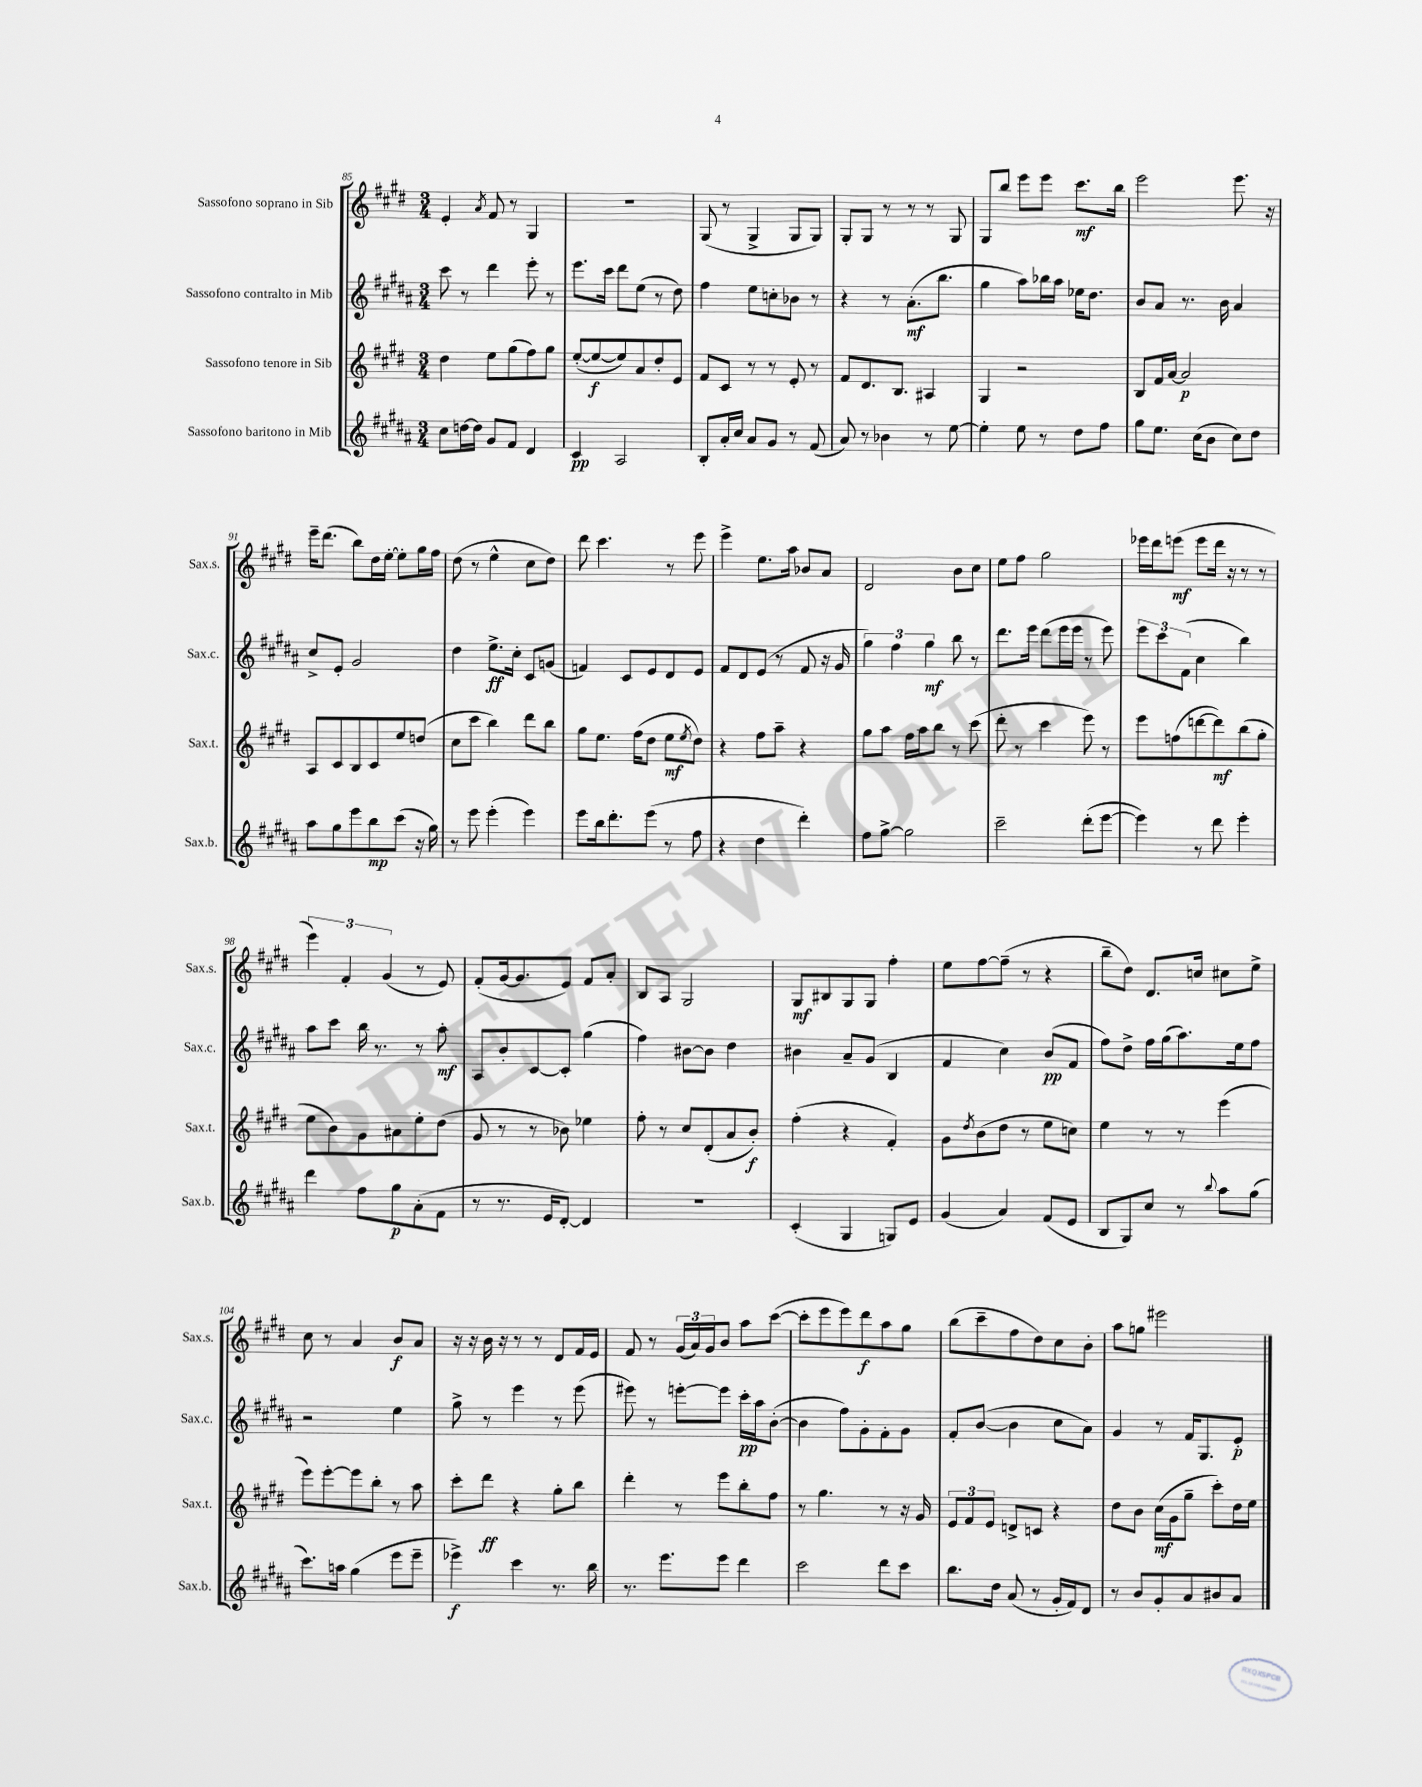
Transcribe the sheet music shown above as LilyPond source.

<<
\new StaffGroup <<
\new Staff = "s0" \with { instrumentName = "Sassofono soprano in Sib" shortInstrumentName = "Sax.s." } {
    \clef treble \key e \major \numericTimeSignature \time 3/4
    e'4-. \acciaccatura { a'8 } fis'8 r8 gis4 |
    R2. |
    gis8( r8 gis4-> gis8 gis8) |
    gis8-. gis8 r8 r8 r8 gis8 |
    gis8 b''8 e'''8 e'''8 cis'''8.\mf b''16 |
    e'''2 e'''8. r16 |
    e'''16-- dis'''8.( b''8) dis''16 e''16~-. e''8-. gis''16 fis''16 |
    dis''8( r8 e''4-^ cis''8 dis''8) |
    dis'''8 cis'''4. r8 e'''8 |
    e'''4-> e''8. a''16 bes'8 a'8 |
    dis'2 b'8 cis''8 |
    e''8 fis''8 gis''2 |
    ees'''16 dis'''16 e'''8\mf( e'''8 dis'''16 r16 r8 r8 |
    \tuplet 3/2 { e'''4) fis'4-. gis'4( } r8 e'8) |
    fis'8-.( gis'16~ gis'8. e'8) fis'8 a'8-. |
    b8 a8 gis2 |
    gis8\mf bis8 gis8 gis8 fis''4-. |
    e''8 fis''8~ fis''8--( r8 r4 |
    b''8-- dis''8) dis'8. c''16 cis''8 e''8-> |
    cis''8 r8 a'4 b'8\f a'8 |
    r16 r16 b'16 r16 r8 r8 dis'8 fis'16 e'16 |
    fis'8 r8 \tuplet 3/2 { gis'16( a'16) gis'16 } b'8 a''8 cis'''8~( |
    cis'''8-. e'''8 e'''8) dis'''8\f a''8 gis''8 |
    b''8( cis'''8-- fis''8 dis''8) cis''8 b'8-. |
    a''8 g''8 eis'''2 \bar "|." |
}
\new Staff = "s1" \with { instrumentName = "Sassofono contralto in Mib" shortInstrumentName = "Sax.c." } {
    \clef treble \key b \major \numericTimeSignature \time 3/4
    cis'''8 r8 dis'''4 e'''8-. r8 |
    e'''8. cis'''16 dis'''8 e''8( r8 dis''8) |
    fis''4 e''8 c''8-. bes'8 r8 |
    r4 r8 ais'8.-.\mf( b''8. |
    gis''4 ais''8) bes''16 ais''16 ees''16 dis''8. |
    b'8 ais'8 r8. b'16 ais'4 |
    cis''8-> e'8-. gis'2 |
    dis''4 e''8.->\ff cis''16-. cis'8 g'8( |
    f'4) cis'8 e'8 dis'8 e'8 |
    fis'8 dis'8 e'8( r8 fis'8 r16 gis'16 |
    \tuplet 3/2 { gis''4) fis''4 gis''4\mf } b''8 r8 |
    dis'''8. e'''16 dis'''8( e'''16 e'''16 r8 e'''8) |
    \tuplet 3/2 { e'''8 cis'''8 fis'8( } cis''4 b''4) |
    ais''8 cis'''8 b''16 r8. r8 ais''8-.\mf |
    ais8 b'8-. cis'8~ cis'8-. gis''4( |
    fis''4) bis'8~ bis'8 dis''4 |
    bis'4 ais'8-- gis'8( b4 |
    fis'4 cis''4) b'8\pp( fis'8 |
    fis''8) dis''8-> fis''16 gis''16( ais''8.) e''16 fis''8 |
    r2 e''4 |
    gis''8-> r8 e'''4 r8 e'''8( |
    eis'''8) r8 e'''8~-. e'''8 cis'''16-.\pp ais''16 b'8~-.( |
    b'4 fis''8) gis'8-. fis'8-. gis'8 |
    fis'8-. b'8~( b'4 cis''8 ais'8) |
    gis'4 r8 fis'16 gis8. e'8-.\p \bar "|." |
}
\new Staff = "s2" \with { instrumentName = "Sassofono tenore in Sib" shortInstrumentName = "Sax.t." } {
    \clef treble \key e \major \numericTimeSignature \time 3/4
    dis''4 e''8 gis''8( fis''8) gis''8 |
    e''8~-.( e''8~\f e''8) a'8 dis''8-. e'8 |
    fis'8 cis'8 r8 r8 e'8-. r8 |
    fis'8 dis'8. b8. ais4 |
    gis4 r2 |
    b8 fis'16 a'16~ a'2\p |
    a8 cis'8 b8 cis'8 e''8 d''8( |
    cis''8 cis'''8 b''4) dis'''8 b''8 |
    gis''8 e''8. fis''16( dis''8 e''8\mf \acciaccatura { e''8 } dis''8) |
    r4 fis''8 a''8-- r4 |
    gis''8 a''8 fis''16 a''16 b''8 r8 cis'''8( |
    dis'''8-. r8 cis'''4 e'''8) r8 |
    e'''8 f''8( d'''8~ d'''8\mf) b''8( gis''8-. |
    e''8 b'8) gis'8 ais'8 e''8-. dis''8( |
    gis'8 r8 r8 bes'8) ees''4 |
    fis''8-. r8 cis''8 dis'8-.( a'8 b'8-.\f) |
    fis''4-.( r4 fis'4-.) |
    gis'8 \acciaccatura { dis''8 } b'8( dis''8 r8 e''8 c''8) |
    e''4 r8 r8 e'''4( |
    e'''8) e'''8~-. e'''8 b''8-. r8 a''8 |
    cis'''8-. dis'''8\ff r4 gis''8-. b''8 |
    dis'''4-. r8 e'''8 b''8-. fis''8 |
    r8 gis''4. r8 r16 gis'16 |
    \tuplet 3/2 { e'8 fis'8 e'8 } d'8-> c'8 r4 |
    dis''8 b'8 cis''16\mf( gis'16 gis''8-- cis'''8-.) dis''16 e''16 \bar "|." |
}
\new Staff = "s3" \with { instrumentName = "Sassofono baritono in Mib" shortInstrumentName = "Sax.b." } {
    \clef treble \key b \major \numericTimeSignature \time 3/4
    cis''8 d''16~ d''16 gis'8 fis'8 dis'4 |
    cis'4\pp ais2 |
    b8-. ais'16-. cis''16 ais'8 gis'8 r8 fis'8( |
    ais'8) r8 bes'4 r8 e''8~ |
    e''4-. e''8 r8 dis''8 fis''8 |
    gis''8 e''8. cis''16( b'8 cis''8) dis''8 |
    ais''8 gis''8 e'''8 b''8\mp cis'''8( r16 gis''16) |
    r8 e'''8 e'''4-.( e'''4) |
    e'''8 b''16 dis'''8.-. e'''8( r8 fis''8 |
    r4 dis''4 dis'''4-.) |
    fis''8 gis''8~-> gis''2 |
    cis'''2-- dis'''8-.( e'''8~ |
    e'''4) r8 dis'''8 e'''4-. |
    dis'''4 fis''8 gis''8\p ais'8-.( fis'8 |
    r8 r8. e'16 dis'8~-.) dis'4 |
    R2. |
    cis'4-.( gis4 g8) e'8 |
    gis'4( ais'4) fis'8( e'8 |
    b8 gis8) cis''8 r8 \appoggiatura { b''8 } ais''8 gis''8( |
    cis'''8.) a''16 gis''4( e'''8 e'''8-- |
    ees'''4->\f) cis'''4 r8. b''16 |
    r8. e'''8. e'''8 dis'''4 |
    cis'''2 dis'''8 cis'''8 |
    b''8. dis''16 ais'8( r8 gis'16-. fis'16) dis'8 |
    r8 b'8 gis'8-. ais'8 bis'8 ais'8 \bar "|." |
}
>>
>>
\layout { \context { \Score currentBarNumber = #85 } }
